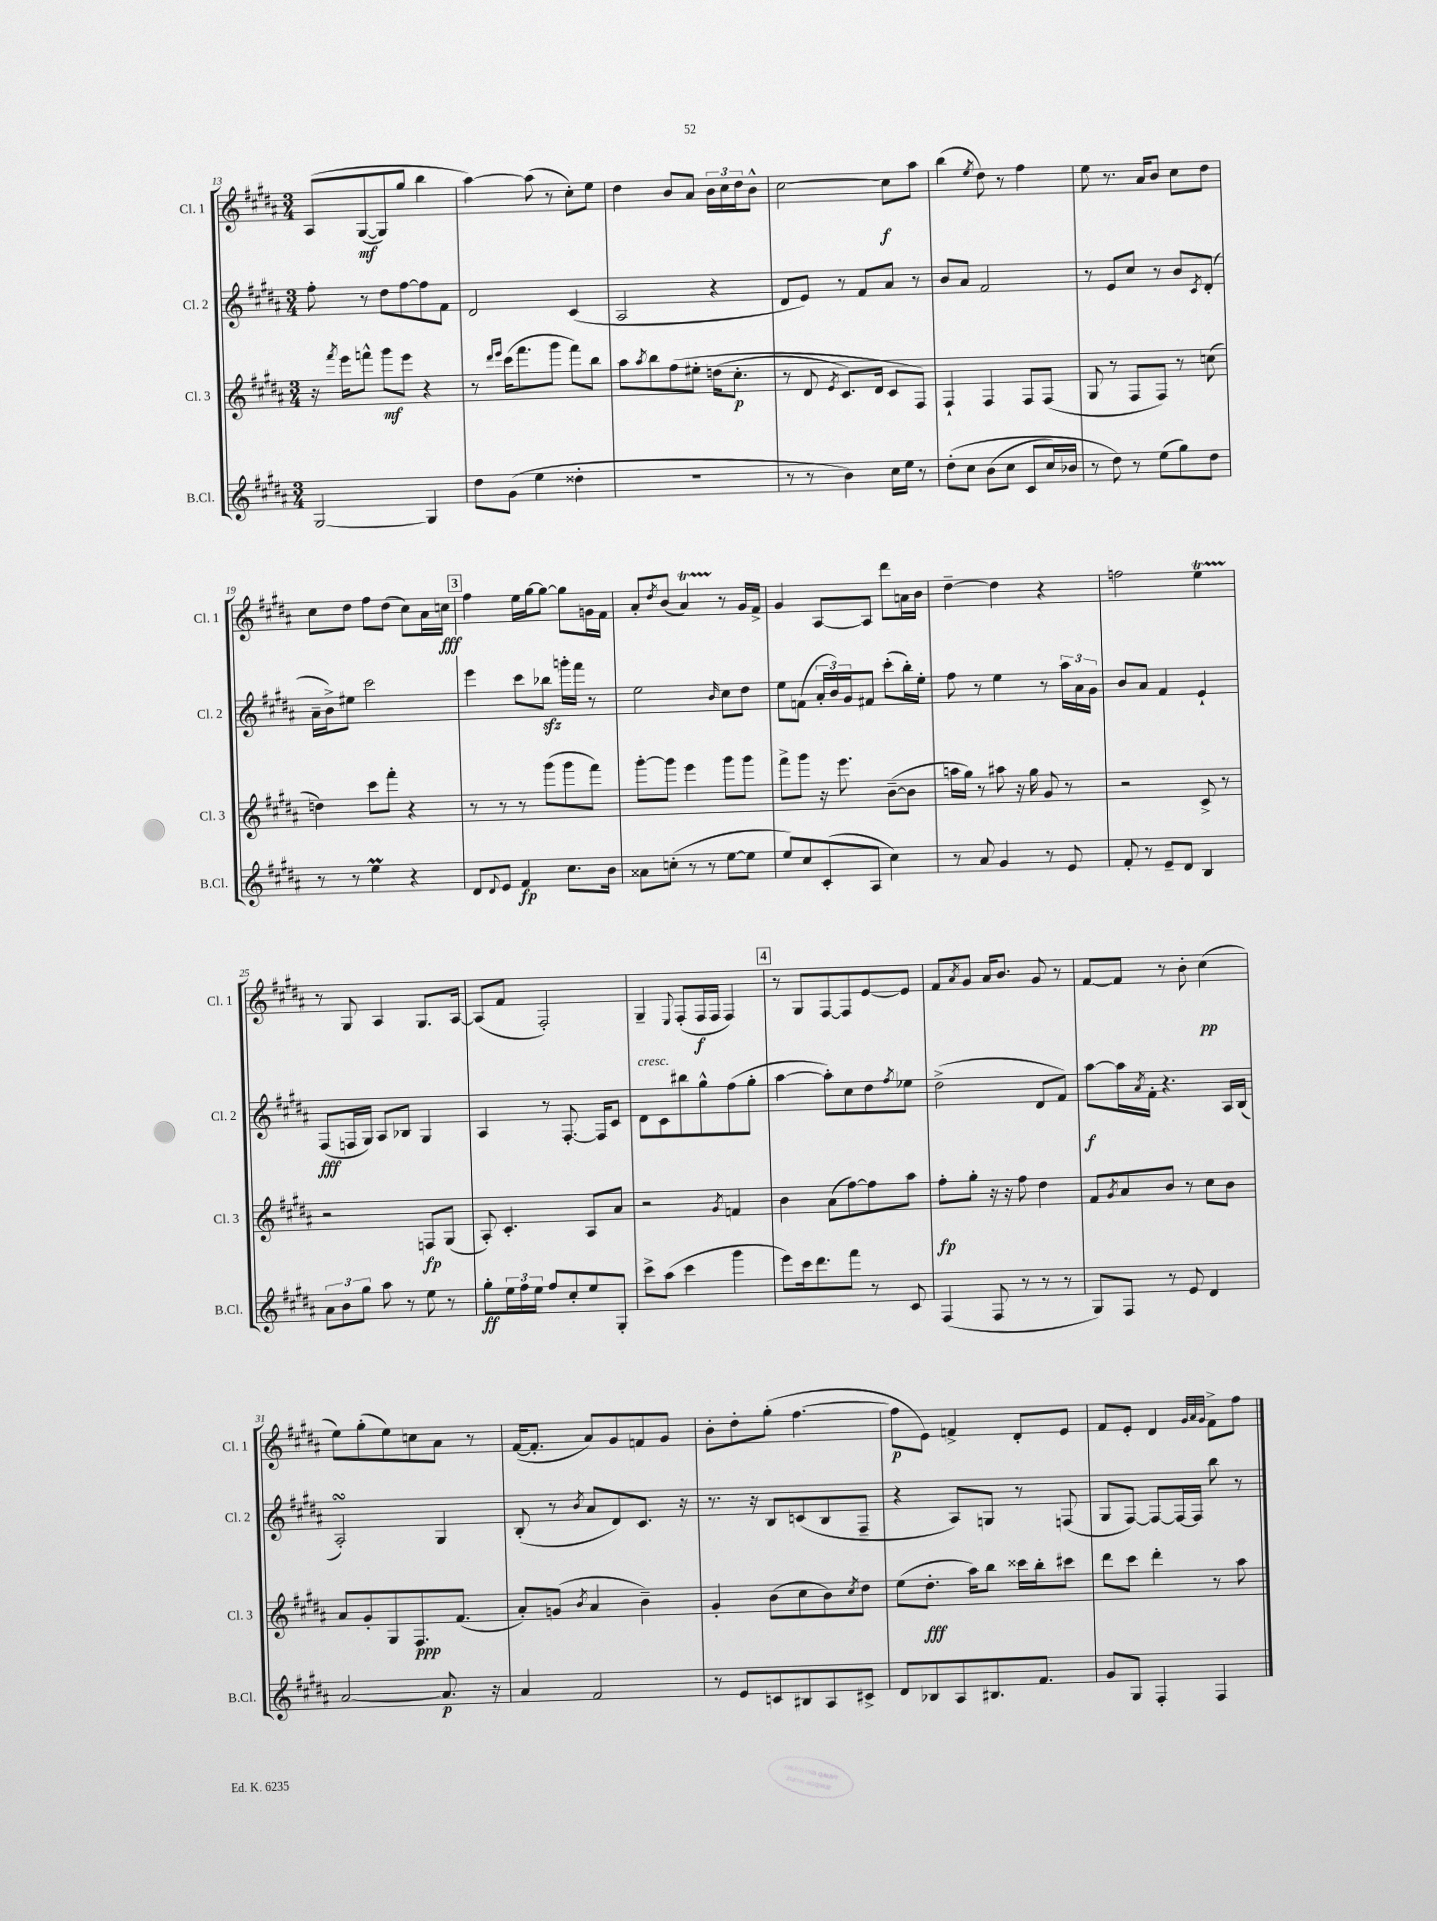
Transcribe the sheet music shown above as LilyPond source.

<<
\new StaffGroup <<
\new Staff = "s0" \with { instrumentName = "Cl. 1" shortInstrumentName = "Cl. 1" } {
    \clef treble \key b \major \numericTimeSignature \time 3/4
    ais8\( gis8~\mf( gis8) gis''8 b''4 |
    ais''4~\) ais''8( r8 cis''8-.) e''8 |
    dis''4 b'8 ais'8 \tuplet 3/2 { b'16 cis''16 dis''16 } b'8-^ |
    cis''2~ cis''8\f ais''8 |
    b''4( \acciaccatura { e''8 } dis''8) r8 fis''4 |
    e''8 r8. ais'16 b'8 cis''8 dis''8 |
    cis''8 dis''8 fis''8 dis''8( cis''8) ais'16 c''16\fff |
    \mark \markup { \box "3" } fis''4 e''16 gis''16~ gis''8~ gis''8 g'16 fis'16 |
    ais'8-. \acciaccatura { dis''8 } b'8( ais'4\startTrillSpan) r8\stopTrillSpan gis'16 fis'16-> |
    gis'4 ais8~ ais8 dis'''8 a'16 b'16 |
    dis''4~-- dis''4 r4 |
    f''2 e''4\startTrillSpan |
    r8\stopTrillSpan gis8 ais4 gis8. ais16~ |
    ais8( fis'8 fis2-.) |
    gis4-- \appoggiatura { e8 } fis8-.( fis16\f fis16 fis4) |
    \mark \markup { \box "4" } r8 gis8 fis8~ fis8 e'8~ e'8 |
    fis'8 \acciaccatura { ais'8 } gis'8 ais'16 b'8. gis'8 r8 |
    fis'8~ fis'8 r8 b'8-. cis''4\pp( |
    e''8) gis''8-.( e''8) c''8 ais'8 r8 |
    fis'16~( fis'8.-. ais'8) gis'8 f'8 gis'8 |
    b'8-. dis''8-. gis''8-.( fis''4.~ |
    fis''8\p e'8) f'4-> dis'8-. e'8 |
    fis'8 e'8-. dis'4 \grace { gis'32 ais'32 gis'32 } fis'8-> fis''8 \bar "|." |
}
\new Staff = "s1" \with { instrumentName = "Cl. 2" shortInstrumentName = "Cl. 2" } {
    \clef treble \key b \major \numericTimeSignature \time 3/4
    fis''8-. r8 dis''8 fis''8~ fis''8 fis'8 |
    dis'2 cis'4( |
    ais2 r4 |
    dis'8 e'8) r8 fis'8 ais'8 r8 |
    b'8 ais'8 fis'2 |
    r8 e'8 cis''8 r8 b'8 \acciaccatura { cis'8 } dis'8-.( |
    ais'16-- b'16->) eis''8 cis'''2 |
    \mark \markup { \box "3" } e'''4 cis'''8 bes''8\sfz g'''16-. fis'''16 r8 |
    e''2 \grace { b'16 } cis''8 dis''8 |
    e''8 f'8( \tuplet 3/2 { ais'16-. b'16) gis'16 } fis'8 cis'''8-.( b''16-.) e''16-. |
    fis''8 r8 e''4 r8 \tuplet 3/2 { ais''16 ais'16 gis'16 } |
    b'8 ais'8 fis'4 e'4-! |
    fis8\fff( f16 gis16) ais8 bes8 gis4 |
    ais4 r8 fis8.~-. fis16 cis'8 |
    dis'8^\markup { \italic "cresc." } cis'8 bis''8 gis''8-^ fis''8( gis''8-. |
    \mark \markup { \box "4" } ais''4~ ais''8-.) cis''8 dis''8 \acciaccatura { fis''8 } ees''8 |
    dis''2->( dis'8 fis'8) |
    ais''8~\f ais''16 \acciaccatura { ais'8 } fis'16-. r4. ais16 b16( |
    ais2-.\turn) gis4 |
    b8-.( r8 \acciaccatura { b'8 } ais'8 dis'8) cis'8. r16 |
    r8. r16 b8 c'8( b8 fis8-- |
    r4 ais8) g8 r8 f8( |
    gis8 fis8~) fis8~ fis16~ fis16 b''8 r8 \bar "|." |
}
\new Staff = "s2" \with { instrumentName = "Cl. 3" shortInstrumentName = "Cl. 3" } {
    \clef treble \key b \major \numericTimeSignature \time 3/4
    r16 \acciaccatura { fis'''8 } e'''16 f'''8-^ gis'''8\mf e'''8 r4 |
    r8 \grace { dis'''16 e'''16 } cis'''16( fis'''8. gis'''8 fis'''8) b''8 |
    ais''8 \acciaccatura { ais''8 } b''8 fis''8\( eis''8-. d''16( cis''8.-.\p |
    r8 dis'8 \acciaccatura { e'8 } cis'8.) dis'16 cis'8 fis8\) |
    fis4-! fis4 fis8 fis8( |
    gis8 r8 fis8 fis8) r8 c''8( |
    d''4) cis'''8 fis'''8-. r4 |
    \mark \markup { \box "3" } r8 r8 r8 gis'''8( gis'''8 fis'''8) |
    gis'''8~-. gis'''8 e'''4 gis'''8 gis'''8 |
    fis'''8-> gis'''8 r16 e'''8. b'8~--( b'8 |
    a''16 gis''16) r8 ais''8 r16 gis''16 gis'8 r8 |
    r2 cis'8-> r8 |
    r2 f8\fp gis8( |
    ais8-.) cis'4.-. ais8 ais'8 |
    r2 \acciaccatura { gis'8 } f'4 |
    \mark \markup { \box "4" } b'4 ais'8( fis''8~) fis''8 ais''8 |
    fis''8-.\fp gis''8-. r16 r16 fis''8 dis''4 |
    fis'8 \acciaccatura { gis'8 } ais'8 b'8 r8 cis''8 b'8 |
    ais'8 gis'8-. gis8 fis8.\ppp fis'8.( |
    ais'8-.) g'8( \acciaccatura { b'8 } ais'4 b'4--) |
    gis'4-. b'8( cis''8 b'8) \acciaccatura { cis''8 } dis''8 |
    e''8( dis''8.-.\fff ais''16) b''8 cisis'''16 b''16-. cis'''8 |
    dis'''8 cis'''8 dis'''4-. r8 ais''8 \bar "|." |
}
\new Staff = "s3" \with { instrumentName = "B.Cl." shortInstrumentName = "B.Cl." } {
    \clef treble \key b \major \numericTimeSignature \time 3/4
    gis2~ gis4 |
    dis''8 gis'8( e''4 disis''4-. |
    R2. |
    r8 r8 b'4) cis''16 e''16 r8 |
    dis''8-.\( cis''8 b'8( cis''8 cis'8 cis''16) bes'16 |
    r8 dis''8\) r8 e''8( gis''8) dis''8 |
    r8 r8 e''4\prall r4 |
    \mark \markup { \box "3" } dis'8 \appoggiatura { dis'8 } e'8 fis'4\fp cis''8. b'16 |
    aisis'8 c''8-.( r8 r8 e''8~ e''8 |
    e''8) cis''8 cis'8-.( ais8 cis''4) |
    r8 ais'8 gis'4 r8 e'8 |
    fis'8-. r8 e'8-- dis'8 b4 |
    \tuplet 3/2 { ais'8 b'8 gis''8 } ais''8 r8 e''8 r8 |
    gis''8-.\ff \tuplet 3/2 { e''16 fis''16 e''16 } fis''8 cis''8-. e''8 gis8-. |
    cis'''8-> ais''8( cis'''4 gis'''4 |
    \mark \markup { \box "4" } e'''8) cis'''16 dis'''8. fis'''8 r8 cis'8 |
    fis4( fis8 r8 r8 r8 |
    gis8) fis8 r8 e'8 dis'4 |
    ais'2~ ais'8.\p r16 |
    ais'4 fis'2 |
    r8 e'8 c'8 bis8 ais8 cis'8-> |
    dis'8 bes8 ais8 bis8. fis'8. |
    gis'8 gis8 fis4-. fis4 \bar "|." |
}
>>
>>
\layout { \context { \Score currentBarNumber = #13 } }
